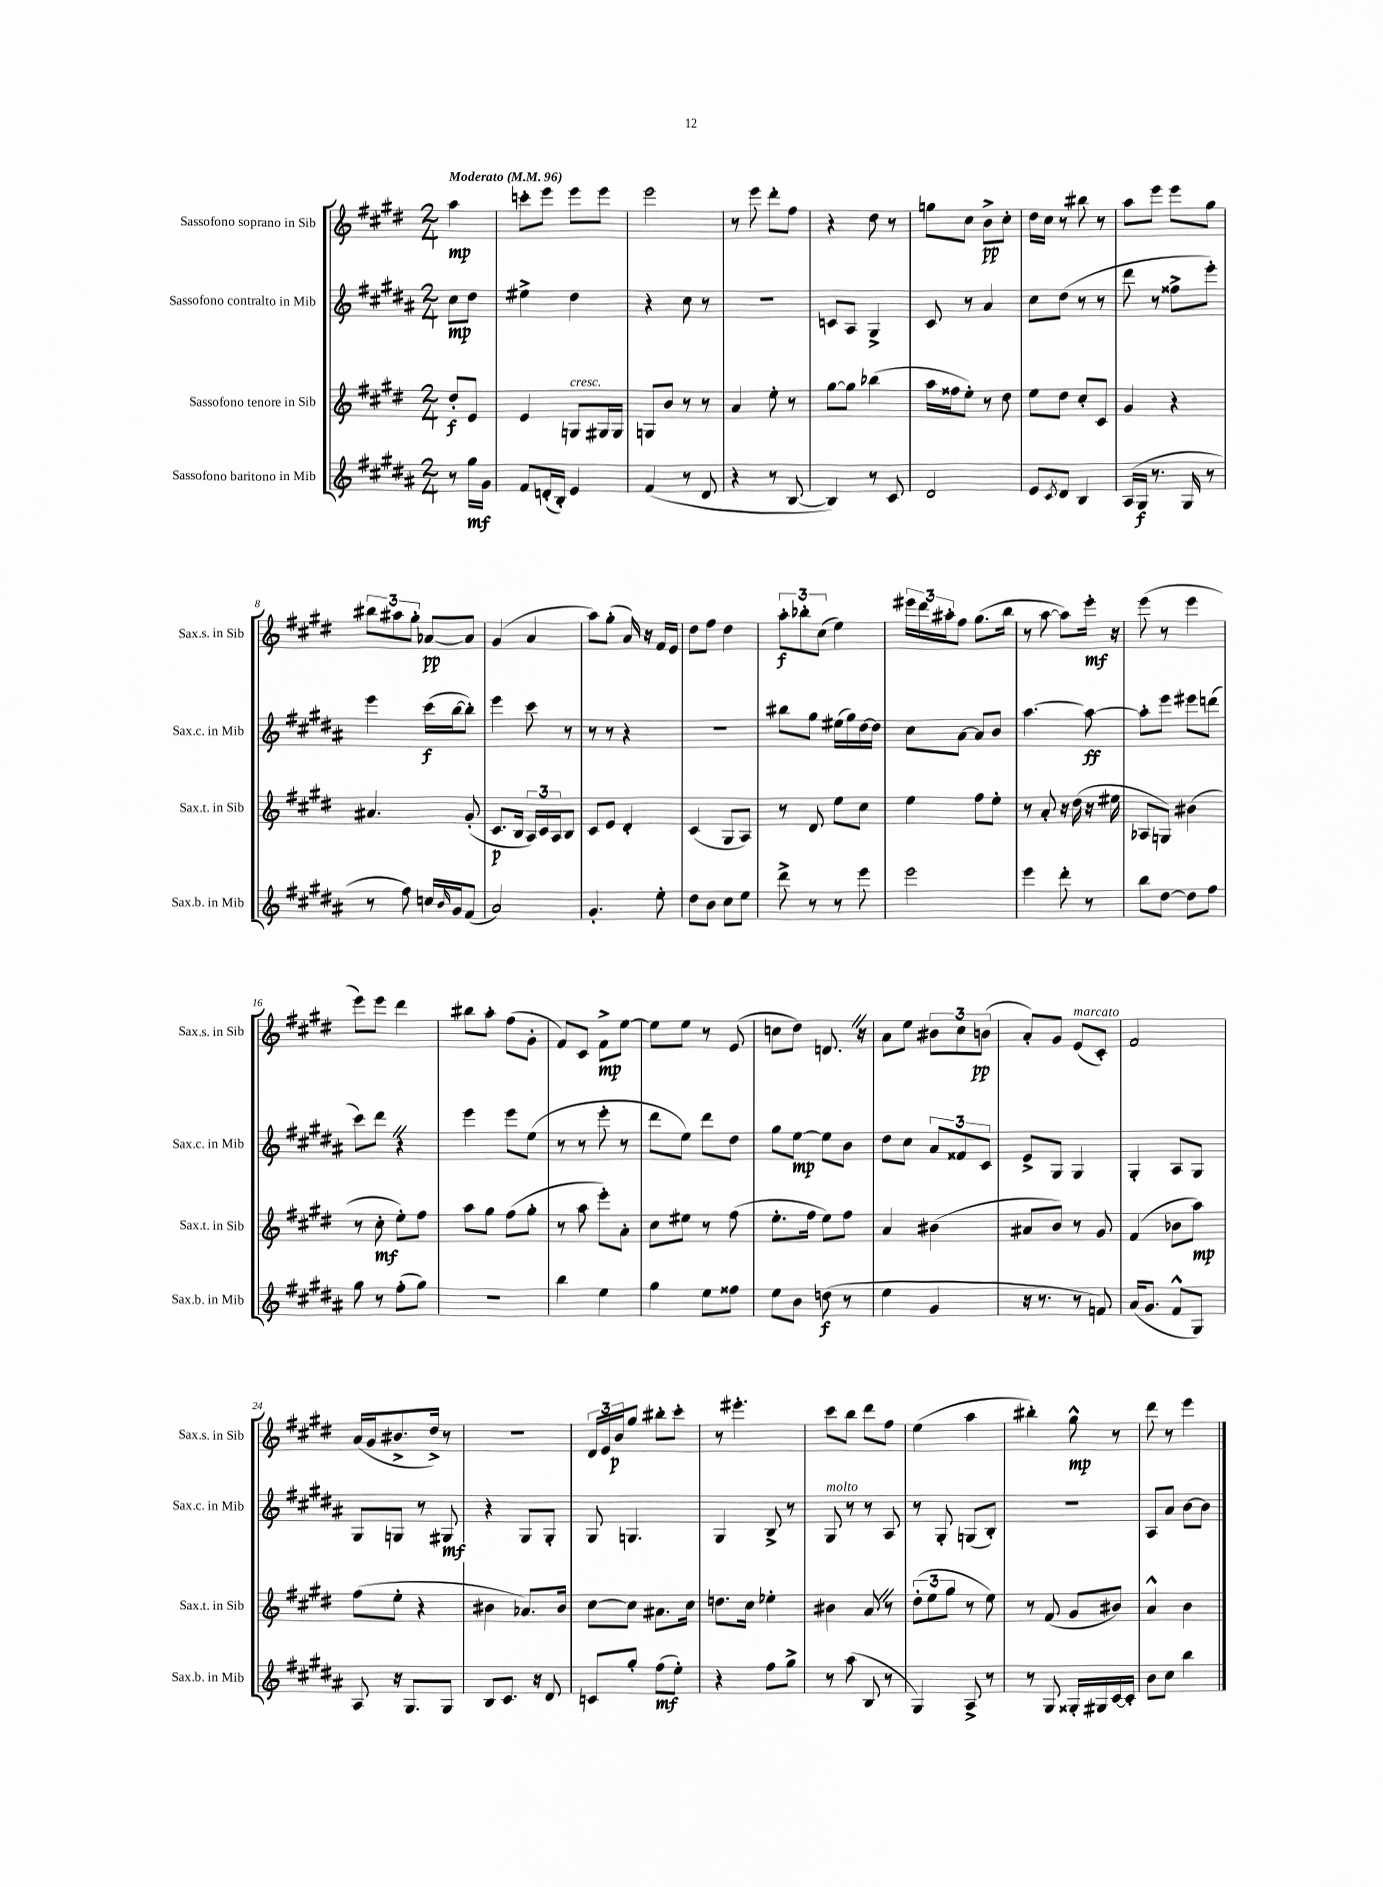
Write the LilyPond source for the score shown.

<<
\new StaffGroup <<
\new Staff = "s0" \with { instrumentName = "Sassofono soprano in Sib" shortInstrumentName = "Sax.s. in Sib" } {
    \clef treble \key e \major \numericTimeSignature \time 2/4 \partial 4 \tempo "Moderato" 4 = 96
    a''4\mp |
    c'''8-. e'''8 e'''8 e'''8 |
    e'''2 |
    r8 e'''8 dis'''8-. fis''8 |
    r4 dis''8 r8 |
    g''8 cis''8 b'8->\pp cis''8-. |
    dis''16 cis''16 r8 bis''8 r8 |
    a''8 e'''8 e'''8 gis''8 |
    \tuplet 3/2 { bis''8 ais''8 gis''8-. } aes'8~\pp aes'8 |
    gis'4( a'4 |
    a''8) gis''8-.( a'16) r16 fis'16 e'16 |
    dis''8 fis''8 dis''4 |
    \tuplet 3/2 { a''8-.\f bes''8-. cis''8( } e''4) |
    \tuplet 3/2 { eis'''16 dis'''16 ais''16-. } fis''8 gis''8.( b''16 |
    r8 a''8~ a''8) e'''16-.\mf r16 |
    e'''8( r8 e'''4 |
    e'''8) e'''8 dis'''4 |
    bis''8 a''8-. fis''8( gis'8-. |
    fis'8) cis'8 fis'8->\mp e''8~ |
    e''8 e''8 r8 e'8( |
    c''8 dis''8) d'8. \once \override BreathingSign.text = \markup { \musicglyph "scripts.caesura.straight" } \breathe r16 |
    a'8 e''8 \tuplet 3/2 { bis'8 cis''8 b'8\pp( } |
    a'8-.) gis'8 e'8^\markup { \italic "marcato" }( cis'8-.) |
    fis'2 |
    a'16( gis'16 bis'8.-> dis''16->) r8 |
    R2 |
    \tuplet 3/2 { dis'16 e'16 b'16\p } gis''8 bis''8-. cis'''8-. |
    r8 eis'''4.-. |
    cis'''8 b''8 dis'''8 fis''8 |
    e''4( a''4 |
    bis''4-.) gis''8-^\mp r8 |
    dis'''8 r8 e'''4 \bar "|." |
}
\new Staff = "s1" \with { instrumentName = "Sassofono contralto in Mib" shortInstrumentName = "Sax.c. in Mib" } {
    \clef treble \key b \major \numericTimeSignature \time 2/4 \partial 4
    cis''8\mp dis''8 |
    eis''4-> dis''4 |
    r4 cis''8 r8 |
    R2 |
    c'8 ais8 gis4-> |
    cis'8 r8 ais'4 |
    cis''8 dis''8( r8 r8 |
    dis'''8 r8 fisis''8-> e'''8-.) |
    e'''4 cis'''16\f( b''16~ b''8-.) |
    e'''4 cis'''8 r8 |
    r8 r8 r4 |
    r2 |
    bis''8 gis''8 eis''16( gis''16) dis''16~ dis''16 |
    cis''8 ais'8~ ais'8 b'8 |
    ais''4.~ ais''8~\ff |
    ais''8-. e'''8 eis'''8 d'''8( |
    cis'''8) dis'''8 \once \override BreathingSign.text = \markup { \musicglyph "scripts.caesura.straight" } \breathe r4 |
    e'''4 e'''8 e''8( |
    r8 r8 e'''8-. r8 |
    dis'''8 e''8) dis'''8 dis''8 |
    gis''8 e''8~\mp e''8 b'8 |
    dis''8 cis''8 \tuplet 3/2 { ais'8 fisis'8 cis'8 } |
    e'8-> gis8 gis4 |
    gis4-. ais8 gis8 |
    gis8 g8 r8 gis8\mf |
    r4 gis8 gis8-. |
    gis8 g4. |
    gis4 b8-> r8 |
    gis8^\markup { \italic "molto" } r8 r8 ais8 |
    r8 gis8-. g8( b8-.) |
    R2 |
    ais8 ais'8 b'8~ b'8 \bar "|." |
}
\new Staff = "s2" \with { instrumentName = "Sassofono tenore in Sib" shortInstrumentName = "Sax.t. in Sib" } {
    \clef treble \key e \major \numericTimeSignature \time 2/4 \partial 4
    dis''8-.\f e'8 |
    e'4 g8^\markup { \italic "cresc." } gis16 gis16 |
    g8 b'8 r8 r8 |
    a'4 e''8-. r8 |
    gis''8~ gis''8 bes''4( |
    a''16 fisis''16 e''8-.) r8 dis''8 |
    e''8 dis''8 cis''8-. cis'8 |
    gis'4 r4 |
    ais'4. gis'8-.( |
    cis'8.\p b16 \tuplet 3/2 { a16) cis'16 a16 } b8 |
    cis'8 e'8 dis'4-. |
    cis'4( gis8 a8) |
    r8 dis'8 e''8 cis''8 |
    e''4 fis''8 e''8-. |
    r8 a'8-. r16 dis''16( r16 eis''16 |
    aes8 g8) bis'4( |
    r8 cis''8-.\mf e''8-.) fis''8 |
    a''8 gis''8 fis''8( gis''8-. |
    r8 a''8 e'''8-.) a'8-. |
    cis''8 eis''8 r8 fis''8( |
    e''8.-. fis''16 e''8) fis''8 |
    a'4 bis'4( |
    ais'8 b'8) r8 gis'8 |
    fis'4( bes'8 a''8\mp) |
    fis''8( e''8-. r4 |
    bis'4 aes'8.) bis'16 |
    cis''8~ cis''8 ais'8. cis''16 |
    d''8. cis''16 ees''4-. |
    bis'4 a'8 \once \override BreathingSign.text = \markup { \musicglyph "scripts.caesura.straight" } \breathe r8 |
    \tuplet 3/2 { dis''8-.( e''8 gis''8 } r8 e''8) |
    r8 fis'8( gis'8 bis'8) |
    a'4-^ b'4 \bar "|." |
}
\new Staff = "s3" \with { instrumentName = "Sassofono baritono in Mib" shortInstrumentName = "Sax.b. in Mib" } {
    \clef treble \key b \major \numericTimeSignature \time 2/4 \partial 4
    r8 gis''16\mf gis'16 |
    fis'8 d'16-.( b16-.) e'4 |
    fis'4( r8 dis'8 |
    r4 r8 b8~ |
    b4) r8 cis'8 |
    dis'2 |
    e'8 \acciaccatura { cis'8 } dis'8 b4 |
    ais16( gis16\f r8. gis16 r8 |
    r8 fis''8) c''16 \grace { b'16 } gis'16 fis'8( |
    ais'2) |
    gis'4.-. e''8-. |
    dis''8 b'8 cis''8 e''8 |
    dis'''8-> r8 r8 e'''8 |
    e'''2 |
    e'''4 dis'''8-. r8 |
    b''8 dis''8~ dis''8 fis''8 |
    gis''8 r8 fis''8-.( gis''8) |
    r2 |
    b''4 e''4 |
    gis''4 e''8 fisis''8 |
    e''8 b'8 d''8\f( r8 |
    e''4 gis'4 |
    r16 r8. r8 f'8) |
    ais'16( gis'8. fis'8-^ gis8) |
    ais8 r16 gis8. gis8 |
    b8 cis'8. r16 dis'8 |
    c'8 gis''8-. fis''8\mf( e''8-.) |
    r4 fis''8 gis''8-> |
    r8 ais''8( b8 r8 |
    gis4) ais8-> r8 |
    r8 gis8 gisis16-. gis16 cis'16~ cis'16-. |
    b'8 cis''8 b''4 \bar "|." |
}
>>
>>
